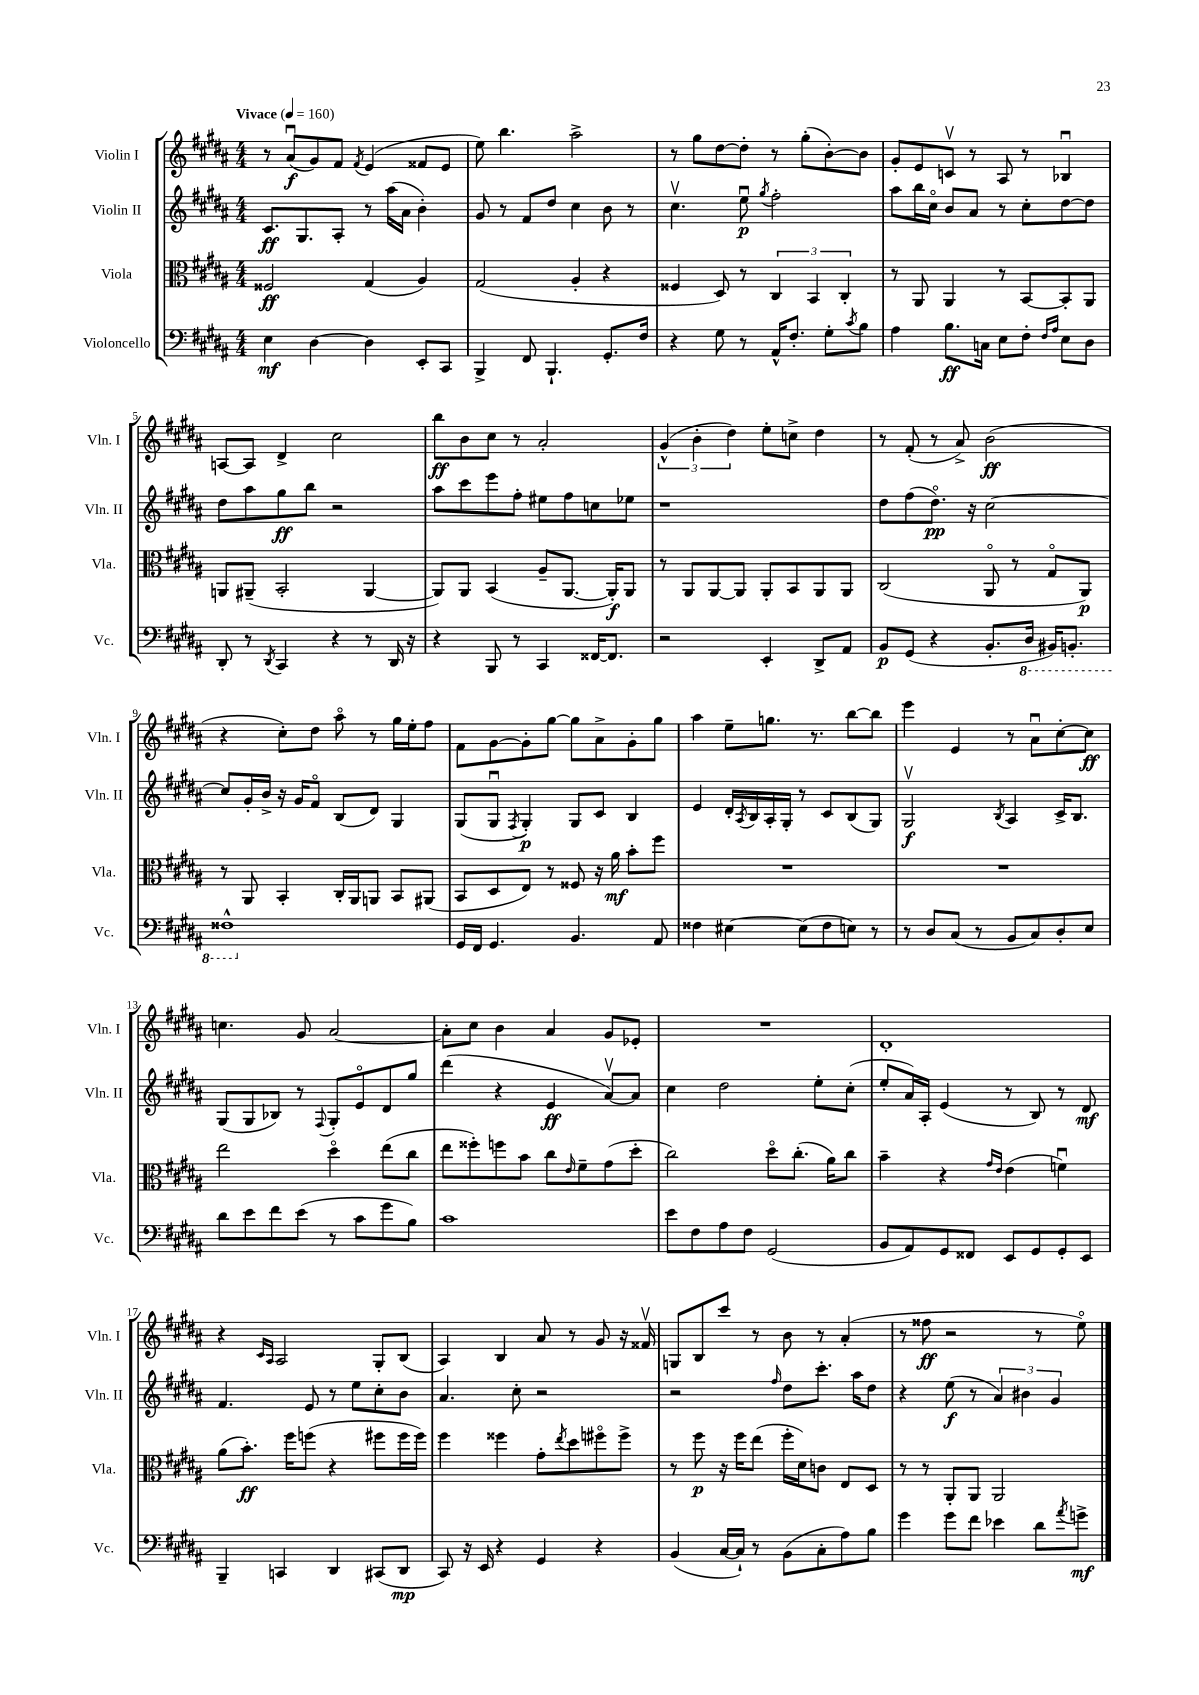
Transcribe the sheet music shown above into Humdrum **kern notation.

**kern	**dynam	**kern	**dynam	**kern	**dynam	**kern	**dynam
*part4	*part4	*part3	*part3	*part2	*part2	*part1	*part1
*staff4	*staff4	*staff3	*staff3	*staff2	*staff2	*staff1	*staff1
*I"Violoncello	*	*I"Viola	*	*I"Violin II	*	*I"Violin I	*
*I'Vc.	*	*I'Vla.	*	*I'Vln. II	*	*I'Vln. I	*
*clefF4	*	*clefC3	*	*clefG2	*	*clefG2	*
*k[f#c#g#d#a#]	*	*k[f#c#g#d#a#]	*	*k[f#c#g#d#a#]	*	*k[f#c#g#d#a#]	*
*M4/4	*	*M4/4	*	*M4/4	*	*M4/4	*
*MM160	*	*MM160	*	*MM160	*	*MM160	*
=1	=1	=1	=1	=1	=1	=1	=1
!	!	!	!	!	!	!LO:TX:a:B:t=Vivace	!
4E\	mf	2F##X/	ff	8.c#/L	ff	8r	.
.	.	.	.	.	.	(8a#u/L	f
.	.	.	.	8.G#/	.	.	.
[4D#\	.	.	.	.	.	8g#/)	.
.	.	.	.	8A#'/J	.	8f#/J	.
.	.	.	.	.	.	8qf#/	.
4D#\]	.	(4G#/	.	8r	.	(4e/	.
.	.	.	.	(16aa#\LL	.	.	.
.	.	.	.	16a#\JJ	.	.	.
8EE'/L	.	4A#/)	.	4b'\)	.	8f##X/L	.
8CC#/J	.	.	.	.	.	8e/J	.
=2	=2	=2	=2	=2	=2	=2	=2
4BBB^/	.	(2G#/	.	8g#/	.	8ee\)	.
.	.	.	.	8r	.	4.bb\	.
8FF#/	.	.	.	8f#/L	.	.	.
4.BBB`/	.	.	.	8dd#/J	.	.	.
.	.	4A#'/	.	4cc#\	.	2aa#^\	.
8.GG#'/L	.	4r	.	8b\	.	.	.
.	.	.	.	8r	.	.	.
16F#/Jk	.	.	.	.	.	.	.
=3	=3	=3	=3	=3	=3	=3	=3
4r	.	4F##X/	.	4.cc#v\	.	8r	.
.	.	.	.	.	.	8gg#\L	.
8G#\	.	8D#/)	.	.	.	[8dd#\	.
8r	.	8r	.	8eeu\	p	8dd#'\J]	.
.	.	.	.	8qgg#/	.	.	.
16AA#^^/KL	.	6C#/	.	2ff#'\	.	8r	.
8.F#'/J	.	.	.	.	.	.	.
.	.	.	.	.	.	(8gg#'\L	.
.	.	6BB/	.	.	.	.	.
8G#'\L	.	.	.	.	.	[8b'\)	.
.	.	6C#'/	.	.	.	.	.
8qc#/	.	.	.	.	.	.	.
8B\J	.	.	.	.	.	8b\J]	.
=4	=4	=4	=4	=4	=4	=4	=4
4A#\	.	8r	.	8aa#\L	.	8g#'/L	.
.	.	8AA#/	.	16bb\L	.	8e/	.
.	.	.	.	16cc#\JJ	.	.	.
8.B\L	ff	4AA#/	.	8b/L	.	8cnv/J	.
.	.	.	.	8a#/J	.	8r	.
16Cn\Jk	.	.	.	.	.	.	.
8E\L	.	8r	.	8r	.	8A#/	.
8F#'\J	.	[8BB/L	.	8cc#'\L	.	8r	.
16qqF#/LL	.	.	.	.	.	.	.
16qqA#/JJ	.	.	.	.	.	.	.
8E\L	.	8BB'/]	.	[8dd#\	.	4B-Xu/	.
8D#\J	.	8AA#/J	.	8dd#\J]	.	.	.
!!LO:LB:g=z
=5	=5	=5	=5	=5	=5	=5	=5
8DD#'/	.	8AAn/L	.	8dd#\L	.	[8An/L	.
8r	.	(8AA#X~/J	.	8aa#\	.	8A/J]	.
8qDD#/	.	.	.	.	.	.	.
4CC#/	.	2BB'/	.	8gg#\	ff	4d#^/	.
.	.	.	.	8bb\J	.	.	.
4r	.	.	.	2r	.	2cc#\	.
8r	.	[4AA#/	.	.	.	.	.
16DD#/	.	.	.	.	.	.	.
16r	.	.	.	.	.	.	.
=6	=6	=6	=6	=6	=6	=6	=6
4r	.	8AA#/L])	.	8aa#\L	.	8bb\L	ff
.	.	8AA#/J	.	8ccc#\	.	8b\	.
8BBB/	.	(4BB/	.	8eee\	.	8cc#\J	.
8r	.	.	.	8ff#'\J	.	8r	.
4CC#/	.	8A#~/L	.	8ee#X\L	.	2a#'/	.
.	.	[8.AA#/J	.	8ff#\	.	.	.
[16FF##X/KL	.	.	.	8ccn\	.	.	.
8.FF##/J]	.	16AA#'/KL])	f	.	.	.	.
.	.	8AA#/J	.	8ee-X\J	.	.	.
=7	=7	=7	=7	=7	=7	=7	=7
2r	.	8r	.	1r	.	(6g#^^/	.
.	.	8AA#/L	.	.	.	.	.
.	.	.	.	.	.	6b'\	.
.	.	[8AA#/	.	.	.	.	.
.	.	.	.	.	.	6dd#\)	.
.	.	8AA#/J]	.	.	.	.	.
4EE'/	.	8AA#'/L	.	.	.	8ee'\L	.
.	.	8BB/	.	.	.	8ccn^\J	.
8DD#^/L	.	8AA#/	.	.	.	4dd#\	.
8AA#/J	.	8AA#/J	.	.	.	.	.
=8	=8	=8	=8	=8	=8	=8	=8
8BB/L	p	(2C#/	.	8dd#\L	.	8r	.
(8GG#/J	.	.	.	(8ff#\	.	(8f#'/	.
4r	.	.	.	8.dd#\J)	pp	8r	.
.	.	.	.	.	.	8a#^/)	.
.	.	.	.	16r	.	.	.
8.BB'/L	.	8AA#/	.	[2cc#\	.	(2b\	ff
.	.	8r	.	.	.	.	.
*8ba	*	*	*	*	*	*	*
16DD#/Jk	.	.	.	.	.	.	.
16BBB#X/KL)	.	8G#/L	.	.	.	.	.
8.BBBn'/J	.	.	.	.	.	.	.
.	.	8AA#/J)	p	.	.	.	.
!!LO:LB:g=z
=9	=9	=9	=9	=9	=9	=9	=9
1FF##X^^	.	8r	.	8cc#/L]	.	4r	.
.	.	8AA#/	.	16g#'/L	.	.	.
.	.	.	.	16b^/JJ	.	.	.
.	.	4BB'/	.	16r	.	8cc#'\L)	.
.	.	.	.	16g#/KL	.	.	.
.	.	.	.	8f#/J	.	8dd#\J	.
.	.	16C#'/LL	.	(8B/L	.	8aa#\	.
.	.	16AA#/J	.	.	.	.	.
.	.	8AAn/J	.	8d#/J)	.	8r	.
.	.	8BB/L	.	4G#/	.	16gg#\LL	.
.	.	.	.	.	.	16ee'\J	.
.	.	(8AA#X/J	.	.	.	8ff#\J	.
=10	=10	=10	=10	=10	=10	=10	=10
*X8ba	*	*	*	*	*	*	*
16GG#/LL	.	8BB/L	.	(8G#/L	.	8f#\L	.
16FF#/JJ	.	.	.	.	.	.	.
4.GG#/	.	8D#/	.	8G#u/J	.	[8g#\	.
.	.	.	.	8qF#/	.	.	.
.	.	8E/J)	.	4G#'/)	p	8g#'\]	.
.	.	8r	.	.	.	[8gg#\J	.
4.BB/	.	8F##X/	.	8G#/L	.	8gg#\L]	.
.	.	16r	.	8c#/J	.	8a#^\	.
.	.	16a#\	mf	.	.	.	.
.	.	8b'\L	.	4B/	.	8g#'\	.
8AA#/	.	8ff#\J	.	.	.	8gg#\J	.
=11	=11	=11	=11	=11	=11	=11	=11
4F##X\	.	1r	.	4e/	.	4aa#\	.
[4E#X\	.	.	.	16d#'/LL	.	8ee~\L	.
.	.	.	.	8qA#/	.	.	.
.	.	.	.	16B/	.	.	.
.	.	.	.	16A#'/	.	8.ggn\J	.
.	.	.	.	16G#'/JJ	.	.	.
(8E#\L]	.	.	.	8r	.	.	.
.	.	.	.	.	.	8.r	.
8F##\	.	.	.	8c#/L	.	.	.
8En\J)	.	.	.	(8B/	.	[8bb\L	.
8r	.	.	.	8G#/J)	.	8bb\J]	.
=12	=12	=12	=12	=12	=12	=12	=12
8r	.	1r	.	2G#v/	f	4eee\	.
8D#/L	.	.	.	.	.	.	.
(8C#/J	.	.	.	.	.	4e/	.
8r	.	.	.	.	.	.	.
.	.	.	.	8qB/	.	.	.
8BB/L	.	.	.	4A#/	.	8r	.
8C#/)	.	.	.	.	.	8a#u\L	.
8D#'/	.	.	.	16c#^/KL	.	[8cc#'\	.
.	.	.	.	8.B/J	.	.	.
8E/J	.	.	.	.	.	8cc#\J]	ff
!!LO:LB:g=z
=13	=13	=13	=13	=13	=13	=13	=13
8d#\L	.	2ee\	.	(8G#/L	.	4.ccn\	.
8e\	.	.	.	8G#/	.	.	.
8f#\	.	.	.	8B-X/J)	.	.	.
(8e\J	.	.	.	8r	.	8g#/	.
.	.	.	.	8qqF#/	.	.	.
8r	.	4dd#\	.	8G#'/L	.	[2a#/	.
8c#\L	.	.	.	8e/	.	.	.
8g#\	.	(8ee\L	.	8d#/	.	.	.
8B\J)	.	8cc#\J	.	8gg#/J	.	.	.
=14	=14	=14	=14	=14	=14	=14	=14
1c#	.	8ee\L	.	(4ddd#\	.	8a#'\L]	.
.	.	8ff##X'\)	.	.	.	8cc#\J	.
.	.	8ffn\	.	4r	.	4b\	.
.	.	8b\J	.	.	.	.	.
.	.	8cc#\L	.	4e/	ff	4a#/	.
.	.	16qqe/	.	.	.	.	.
.	.	8f#~\	.	.	.	.	.
.	.	(8g#\	.	[8a#v/L)	.	8g#/L	.
.	.	8dd#'\J	.	8a#/J]	.	8e-X'/J	.
=15	=15	=15	=15	=15	=15	=15	=15
8e\L	.	2cc#\)	.	4cc#\	.	1r	.
8F#\	.	.	.	.	.	.	.
8A#\	.	.	.	2dd#\	.	.	.
8F#\J	.	.	.	.	.	.	.
(2GG#/	.	8dd#\L	.	.	.	.	.
.	.	(8.cc#'\J	.	.	.	.	.
.	.	.	.	8ee'\L	.	.	.
.	.	16a#\KL)	.	.	.	.	.
.	.	8cc#\J	.	(8cc#'\J	.	.	.
=16	=16	=16	=16	=16	=16	=16	=16
8BB/L	.	4b~\	.	8ee'/L	.	1d#'	.
8AA#/)	.	.	.	16a#/L)	.	.	.
.	.	.	.	16A#'/JJ	.	.	.
8GG#/	.	4r	.	(4e/	.	.	.
8FF##X/J	.	.	.	.	.	.	.
.	.	16qqg#/LL	.	.	.	.	.
.	.	16qqe/JJ	.	.	.	.	.
8EE/L	.	(4e\	.	8r	.	.	.
8GG#/	.	.	.	8B/)	.	.	.
8GG#'/	.	4fnu\)	.	8r	.	.	.
8EE/J	.	.	.	8d#/	mf	.	.
!!LO:LB:g=z
=17	=17	=17	=17	=17	=17	=17	=17
4BBB~/	.	(8a#\L	.	4.f#/	.	4r	.
.	.	8.b'\J)	ff	.	.	.	.
.	.	.	.	.	.	16qqc#/LL	.
.	.	.	.	.	.	16qqA#/JJ	.
4CCn/	.	.	.	.	.	2A#/	.
.	.	16ff#\KL	.	.	.	.	.
.	.	(8ffn\J	.	8e/	.	.	.
4DD#/	.	4r	.	8r	.	.	.
.	.	.	.	8ee\L	.	.	.
(8CC#X/L	.	8ff#X\L	.	8cc#'\	.	8G#'/L	.
8DD#/J	mp	16ff#\L	.	8b\J	.	(8B/J	.
.	.	16ff#\JJ)	.	.	.	.	.
=18	=18	=18	=18	=18	=18	=18	=18
8CC#/)	.	4ff#\	.	4.a#/	.	4A#/)	.
16r	.	.	.	.	.	.	.
16EE/	.	.	.	.	.	.	.
4r	.	4ff##X\	.	.	.	4B/	.
.	.	.	.	8cc#'\	.	.	.
4GG#/	.	8g#'\L	.	2r	.	8a#/	.
.	.	8qee/	.	.	.	.	.
.	.	8dd#\	.	.	.	8r	.
4r	.	8ff#X\	.	.	.	8g#/	.
.	.	8ff#^\J	.	.	.	16r	.
.	.	.	.	.	.	16f##Xv/	.
=19	=19	=19	=19	=19	=19	=19	=19
(4BB/	.	8r	.	2r	.	8Gn/L	.
.	.	8ff#\	p	.	.	8B/	.
[16C#/LL	.	16r	.	.	.	8ccc#/J	.
16C#`/JJ])	.	16ff#\KL	.	.	.	.	.
8r	.	(8ee\J	.	.	.	8r	.
.	.	.	.	16qqff#/	.	.	.
(8BB\L	.	16ff#'\LL	.	8dd#\L	.	8b\	.
.	.	16d#\J)	.	.	.	.	.
8C#'\	.	8cn\J	.	8.ccc#'\J	.	8r	.
8A#\)	.	8E/L	.	.	.	(4a#'/	.
.	.	.	.	16aa#\KL	.	.	.
8B\J	.	8D#/J	.	8dd#\J	.	.	.
=20	=20	=20	=20	=20	=20	=20	=20
4g#\	.	8r	.	4r	.	8r	.
.	.	8r	.	.	.	8ff##X\	ff
8g#\L	.	8AA#'/L	.	(8ee\	f	2r	.
8f#\J	.	8AA#/J	.	8r	.	.	.
4e-X\	.	2AA#/	.	6a#/)	.	.	.
.	.	.	.	6b#X\	.	.	.
8d#\L	.	.	.	.	.	8r	.
.	.	.	.	6g#/	.	.	.
8qa#/	.	.	.	.	.	.	.
8gn^\J	mf	.	.	.	.	8ee\)	.
==	==	==	==	==	==	==	==
*-	*-	*-	*-	*-	*-	*-	*-
